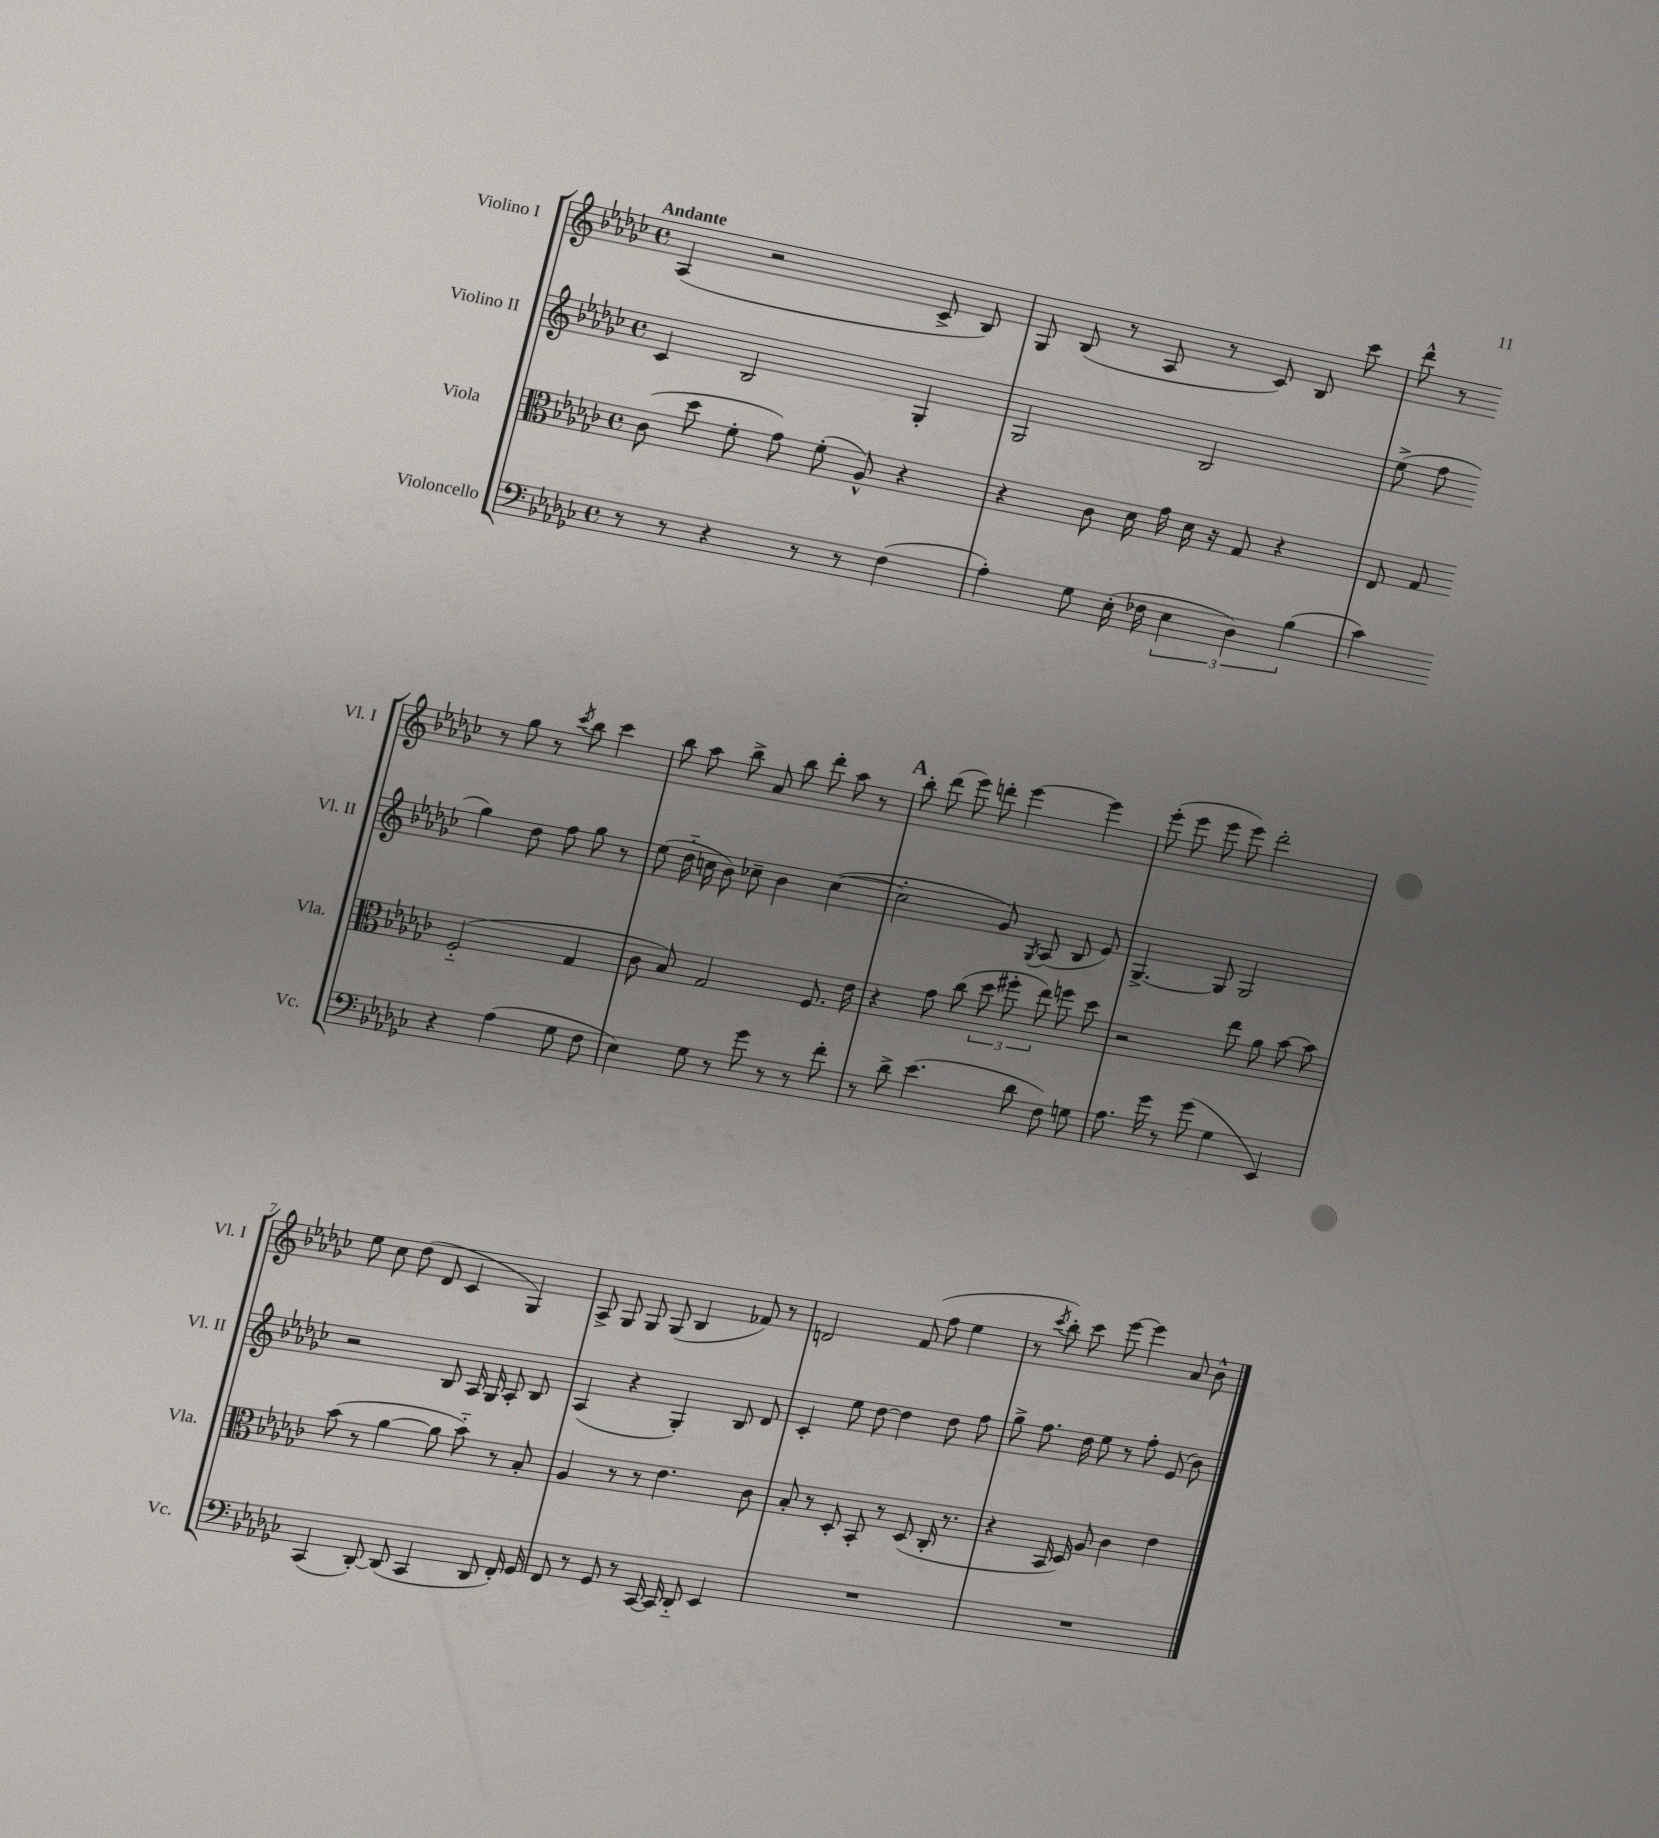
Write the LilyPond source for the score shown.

<<
\new StaffGroup <<
\new Staff = "s0" \with { instrumentName = "Violino I" shortInstrumentName = "Vl. I" } {
    \clef treble \key ges \major \defaultTimeSignature \time 4/4 \tempo "Andante"
    \autoBeamOff aes4( r2 ces'8-> bes8) |
    ges8 bes8( r8 aes8 r8 ces'8) bes8 ces'''8 |
    des'''8-^ r8 r8 ges''8 r8 \acciaccatura { ces'''8 } bes''8 ces'''4 |
    bes''8 aes''8 bes''8-> aes'8 bes''8 des'''8-. aes''8 r8 |
    \mark \markup { \bold "A" } bes''8-. des'''8( ees'''8) d'''8-. ees'''4~ ees'''4 |
    ees'''8-.( ees'''8 ees'''8 ees'''8) des'''2-. |
    ees''8 ces''8 des''8( des'8 ces'4 ges4) |
    aes8-> ges8 ges8 ges8( bes4 fes'8) r8 |
    d'2 f'8( f''8 ees''4 |
    r8 \acciaccatura { ces'''8 } bes''8-.) ces'''8 ees'''8~ ees'''4 aes'8 bes'8-^ \bar "|." |
}
\new Staff = "s1" \with { instrumentName = "Violino II" shortInstrumentName = "Vl. II" } {
    \clef treble \key ges \major \defaultTimeSignature \time 4/4
    \autoBeamOff ces'4 bes2 ges4-. |
    ges2 bes2 |
    ees''8->( f''8 ges''4) des''8 f''8 ges''8 r8 |
    ees''8( des''16-_ c''16 bes'8) ces''8-- bes'4 ces''4~( |
    \mark \markup { \bold "A" } ces''2-. ges'8) \acciaccatura { ges8 } aes8( bes8 ees'8) |
    ges4.~-> ges8 ges2 |
    r2 bes8 aes16 ges16 aes8-. bes8 |
    aes4( r4 ges4-.) bes8 des'8 |
    ces'4-. ees''8 des''8~ des''4 des''8 f''8 |
    ges''8-> f''8. des''16 ees''8 r8 f''8-. ees'8( bes'8) \bar "|." |
}
\new Staff = "s2" \with { instrumentName = "Viola" shortInstrumentName = "Vla." } {
    \clef alto \key ges \major \defaultTimeSignature \time 4/4
    \autoBeamOff ces'8( des''8 f'8-. ges'8) f'8-.( aes8-^) r4 |
    r4 ces'8 des'16 ges'16 des'16 r16 ges8 r4 |
    ees8 ges8 f2-_( ges4 |
    ces'8 bes8) ges2 f8. ees'16 |
    \mark \markup { \bold "A" } r4 ges'8 ces''8( \tuplet 3/2 { des''8 fis''8-. ees''8) } f''8 des''8 |
    r2 ees''8 aes'8 bes'8~ bes'8 |
    bes'8( r8 aes'4~ aes'8 bes'8-_) r8 bes8-. |
    aes4 r8 r8 ees'4. ces'8 |
    bes8-. r8 des8-. bes,8-. r8 des8( ces16-. r8. |
    r4 bes,16 des16) aes8 ces'4 ees'4 \bar "|." |
}
\new Staff = "s3" \with { instrumentName = "Violoncello" shortInstrumentName = "Vc." } {
    \clef bass \key ges \major \defaultTimeSignature \time 4/4
    \autoBeamOff r8 r8 r4 r8 r8 f4( |
    aes4-.) ges8 ees16-.( fes16 \tuplet 3/2 { ees4 des4) bes4( } |
    ces'4) r4 aes4( ges8 f8 |
    ees4) ges8 r8 ges'8 r8 r8 f'8-. |
    \mark \markup { \bold "A" } r8 des'8-> ees'4.( des'8 f8) g8 |
    aes8. ges'16 r8 ges'8( ges4 ees,4) |
    ces,4( des,8~-.) des,8( ces,4 des,8 f,16-.) ges,16 |
    f,8 r8 ges,8 r8 ces,16~ ces,16 des,8-_ ees,4 |
    R1 |
    R1 \bar "|." |
}
>>
>>
